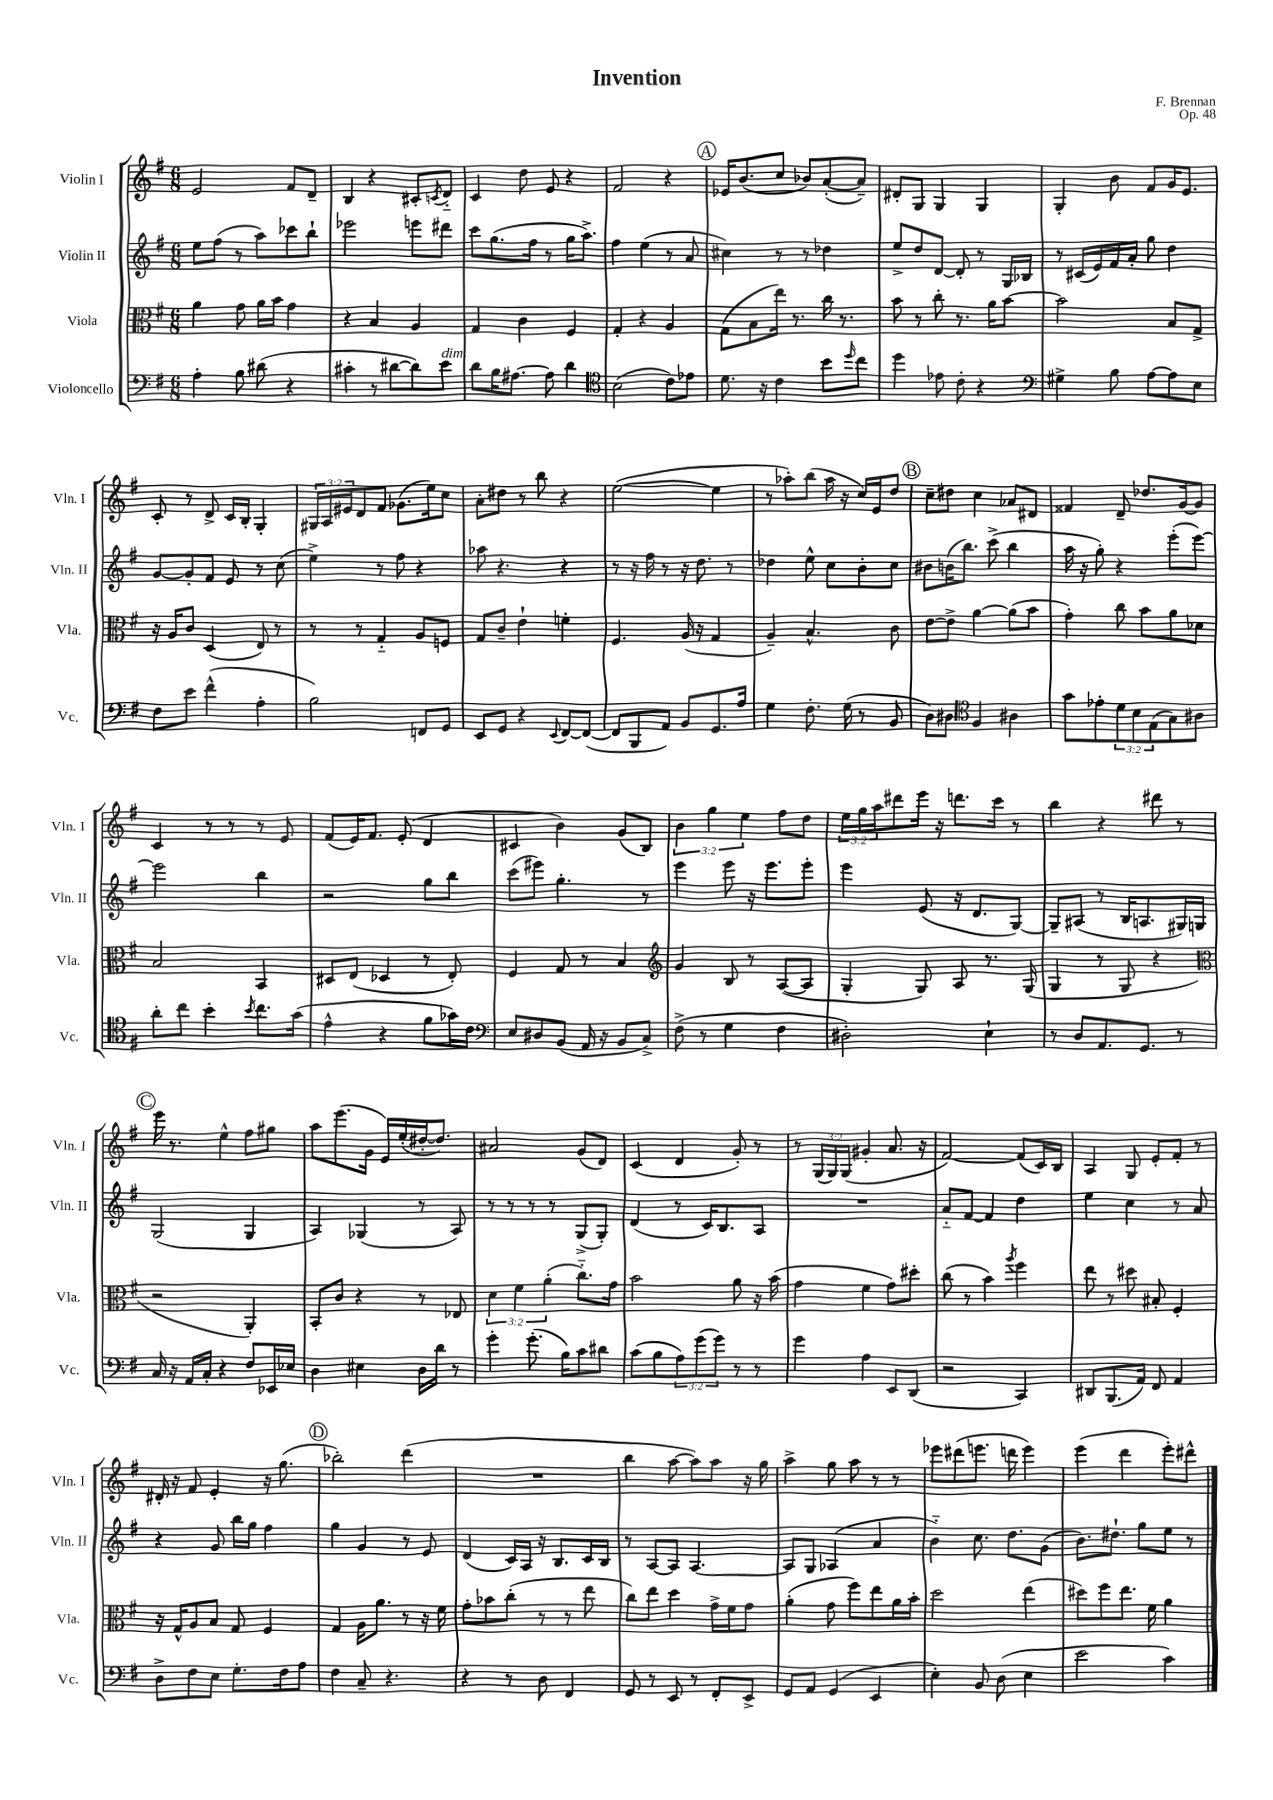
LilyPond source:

\header { title = "Invention" composer = "F. Brennan" opus = "Op. 48" }
<<
\new StaffGroup <<
\new Staff = "s0" \with { instrumentName = "Violin I" shortInstrumentName = "Vln. I" } {
    \clef treble \key g \major \numericTimeSignature \time 6/8 \override Staff.TupletNumber.text = #tuplet-number::calc-fraction-text
    e'2 fis'8 d'8-- |
    b4 r4 cis'8-. \acciaccatura { c'8 } d'8-_ |
    c'4 d''8 e'8 r4 |
    fis'2 r4 |
    \mark \markup { \circle "A" } ees'16 b'8.( c''8 bes'8) a'8~-.( a'8--) |
    dis'8-. g8 g4 g4 |
    g4-. b'8 fis'8 g'16 e'8. |
    c'8-. r8 d'8-> c'16 b16-. g4-. |
    \tuplet 3/2 { gis16 a16 eis'16 } d'8 fis'8 ges'8.( e''16) c''8 |
    a'8-. dis''8 r8 b''8 r4 |
    e''2~( e''4 |
    r8 aes''8-.) b''8( aes''16 r16 c''16) e'16 d''8 |
    \mark \markup { \circle "B" } c''8-- dis''8 c''4 aes'8 dis'8 |
    fisis'4 d'8-- des''8. g'16~ g'8 |
    c'4 r8 r8 r8 e'8 |
    fis'8( e'16) fis'8. e'8-.( d'4 |
    cis'4 b'4) g'8( b8) |
    \tuplet 3/2 { b'4 g''4 e''4 } fis''8 d''8 |
    \tuplet 3/2 { e''16 g''16 a''16 } dis'''8 e'''16 r16 d'''8. c'''16 r8 |
    b''4 r4 dis'''8 r8 |
    \mark \markup { \circle "C" } e'''16 r8. e''4-^ fis''8 gis''8 |
    a''8 e'''8.( g'16 e'16) e''16-.( dis''16~-. dis''8.) |
    ais'2 g'8( d'8) |
    c'4( d'4 g'8-.) r8 |
    r8 \tuplet 3/2 { g16( g16) g16( } gis'4-. a'8. r16 |
    fis'2~) fis'8( c'16) b16 |
    a4 g8 e'8-. fis'8-. r8 |
    dis'16-. r16 fis'8 e'4-. r16 g''8.( |
    \mark \markup { \circle "D" } bes''2-.) d'''4( |
    R2. |
    b''4 a''8~ a''8) a''8 r16 g''16 |
    a''4-> g''8 a''8 r8 r8 |
    ees'''8 dis'''8( e'''8. d'''16 e'''4) |
    e'''4( d'''4 e'''8-.) dis'''8-^ \bar "|." |
}
\new Staff = "s1" \with { instrumentName = "Violin II" shortInstrumentName = "Vln. II" } {
    \clef treble \key g \major \numericTimeSignature \time 6/8
    e''8 fis''8( r8 a''8) ces'''8 b''8-! |
    ees'''2 e'''8 dis'''8 |
    c'''8 g''8.( fis''16 r8 g''16 a''8.->) |
    fis''4 e''4( r8 a'8 |
    \mark \markup { \circle "A" } cis''4) r8 r8 des''4 |
    e''8-> d''8 d'8~ d'8-. r8 g16 bes16 |
    r8 cis'16( e'16) fis'16 a'16-. g''8 d''4 |
    g'8~ g'8-. fis'8 e'8 r8 c''8( |
    e''4->) r8 fis''8 r4 |
    aes''8 r4. r4 |
    r8 r16 fis''16 r8 r16 d''8. r8 |
    des''4 e''8-^ c''8 b'8-. c''8 |
    \mark \markup { \circle "B" } bis'8 b'16( b''8.) c'''8->( b''4 |
    a''16 r16 g''8-.) r4 e'''8-.( e'''8~) |
    e'''2 b''4 |
    r2 g''8 b''8 |
    c'''8( eis'''8) g''4.-. r8 |
    e'''4 e'''8 r16 e'''8. e'''8-. |
    e'''4 e'8( r16 d'8. g8~) |
    g8-- ais8( r8 b16 a8. gis16) g16 |
    \mark \markup { \circle "C" } g2( g4 |
    a4) ges4( r8 a8) |
    r8 r8 r8 r8 g8->( g8-.) |
    d'4( r8 c'16) b8. a8 |
    R2. |
    a'8-_ fis'8~ fis'4 d''4 |
    e''4 c''4 r8 a'8 |
    r4 g'8 b''16 g''16 fis''4 |
    \mark \markup { \circle "D" } g''4 g'4 r8 e'8 |
    d'4( c'16) a16 r16 b8. c'16 b16 |
    r8 a8~ a8 a4.~ |
    a8 g8 aes4( a'4 |
    b'4-_) c''8. d''8. g'8( |
    b'8.) dis''8.-! g''8 e''8 r8 \bar "|." |
}
\new Staff = "s2" \with { instrumentName = "Viola" shortInstrumentName = "Vla." } {
    \clef alto \key g \major \numericTimeSignature \time 6/8 \override Staff.TupletNumber.text = #tuplet-number::calc-fraction-text
    a'4 g'8 a'16 b'16 g'4 |
    r4 b4 a4 |
    g4 c'4 fis4 |
    g4-. r4 a4 |
    \mark \markup { \circle "A" } g8( b8 e''16) r8. c''16 r8. |
    b'8 r8 c''8-. r8. a'16 b'8~ |
    b'2 b8 g8-> |
    r16 a16 c'8 d4( e8) r8 |
    r8 r8 g4-_ a8 f8 |
    g8 c'8-- e'4-! f'4-. |
    fis4. a16( r16 g4 |
    a4--) b4.-^ c'8 |
    \mark \markup { \circle "B" } e'8~ e'8-> a'4~ a'8( b'8 |
    g'4-.) c''8 b'8 a'8 des'8 |
    b2 b,4 |
    dis8 e8( des4 r8 e8-.) |
    fis4 g8 r8 b4 |
    \clef treble g'4 b8 r8 a8~( a8 |
    g4-. g8) a8 r8. g16( |
    g4 r8 g8 r4 |
    \mark \markup { \circle "C" } \clef alto r2 a,4-.) |
    b,8-. c'8 r4 r8 ees8 |
    \tuplet 3/2 { d'4 fis'4 a'4-.( } c''8.-_) g'16 |
    b'2 a'8 r16 b'16( |
    g'4 fis'4 g'8) dis''8-. |
    c''8( r8 b'4) \acciaccatura { a''8 } fis''4 |
    e''8 r8 dis''8 bis8-. fis4-. |
    r16 g16-^ a8 b8 g8 fis4 |
    \mark \markup { \circle "D" } g4 a16 a'8. r8 r16 fis'16 |
    g'8-. bes'8 c''8-.( r8 r8 e''8 |
    c''8) e''8 d''4 g'16-> fis'16 g'8 |
    a'4-.( g'8 fis''8) e''8 a'16 b'16-. |
    d''2 e''4( |
    dis''8) fis''8 e''8. fis'16 a'4 \bar "|." |
}
\new Staff = "s3" \with { instrumentName = "Violoncello" shortInstrumentName = "Vc." } {
    \clef bass \key g \major \numericTimeSignature \time 6/8 \override Staff.TupletNumber.text = #tuplet-number::calc-fraction-text
    a4-. b8 dis'8( r4 |
    cis'4-. r8 dis'8~ dis'8) e'8^\markup { \italic "dim." } |
    d'8 b16 ais8.~ ais8 d'4 |
    \clef tenor b2( c'8) ees'8 |
    \mark \markup { \circle "A" } d'8. r16 c'4 b'8 \grace { d''16 } c''8 |
    d''4 ees'8 c'8-. r4 |
    \clef bass gis4-> b8 a8~ a8 e8 |
    fis8 e'8 fis'4-^( a4-. |
    b2) f,8 g,8 |
    e,8 g,8 r4 \appoggiatura { e,8 } fis,8~ fis,8~( |
    fis,8 b,,8 a,8) b,8 g,8. a16 |
    g4 fis8.-. g16( r8 b,8 |
    \mark \markup { \circle "B" } d8) dis8 \clef tenor fis4 ais4 |
    g'8 ees'8-. \tuplet 3/2 { d'8 b8 e8( } g8) ais8 |
    a'8-. c''8 b'4-. \acciaccatura { b'8 } c''8. g'16( |
    e'4-^ r4 fis'8 ges'16) c'16 |
    \clef bass e8 dis8 b,8( a,16 r16 b,8 c8->) |
    fis8->( r8 g4 fis4 |
    dis2-.) e4-! |
    r8 d8 a,8. g,8. r8 |
    \mark \markup { \circle "C" } c16 r16 a,16 c16-. r4 fis8 ees,16 ees16 |
    d4 eis4 d16 d'16 r8 |
    g'4-. g'8.-.( b16) c'8 dis'8 |
    c'8( b8 \tuplet 3/2 { a8) g'8( g'8) } r8 r8 |
    g'4 a4 e,8 d,8( |
    r2 c,4) |
    dis,8 b,,8.( a,16) fis,8 a,4 |
    d8-> fis8 e8 g8.-. fis16 a8 |
    \mark \markup { \circle "D" } fis4 c8-- r4. |
    r4 r8 d8 fis,4 |
    g,8 r8 e,8 r8 fis,8-. e,8-> |
    g,8 a,8 g,4( e,4 |
    e4-.) b,8 d8( e4 |
    e'2 c'4) \bar "|." |
}
>>
>>
\layout { \context { \Score \remove "Bar_number_engraver" } }
